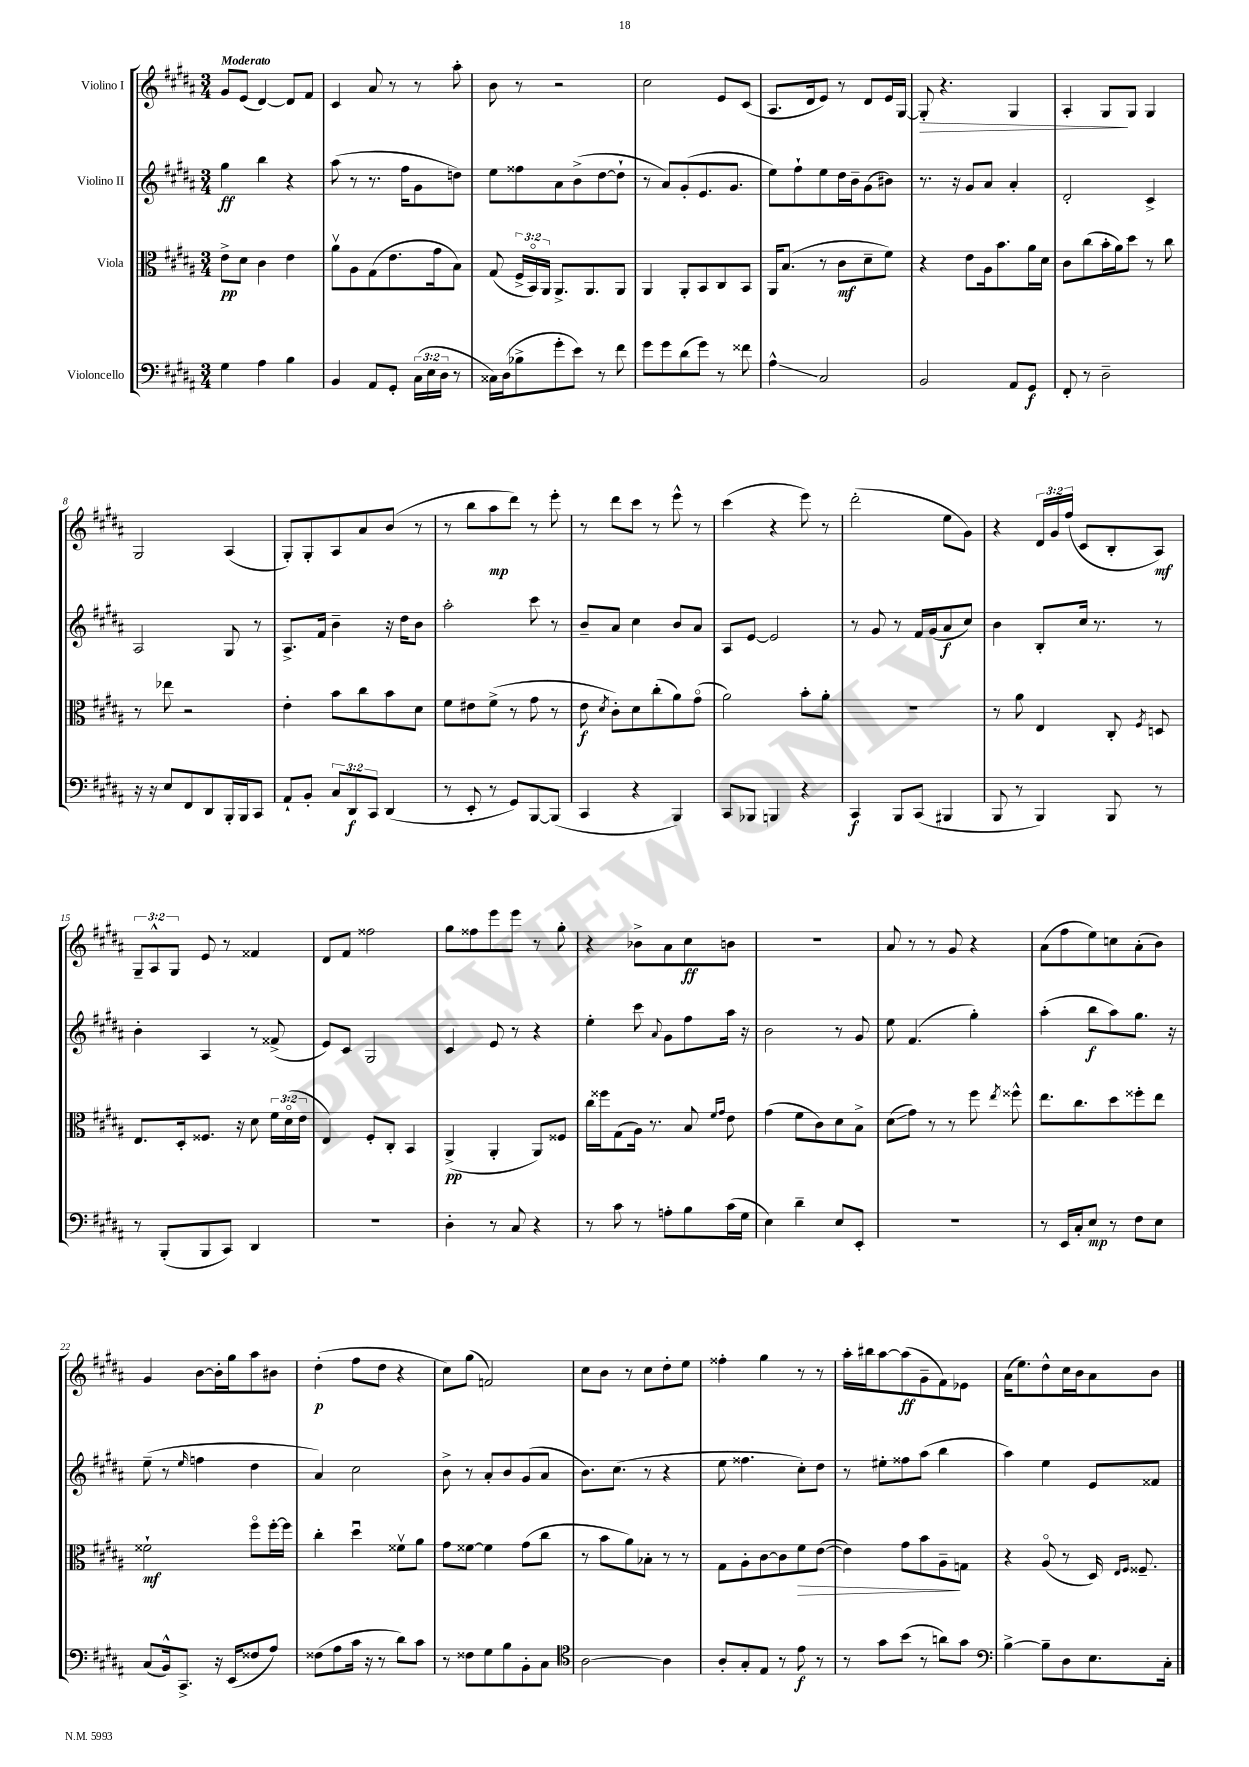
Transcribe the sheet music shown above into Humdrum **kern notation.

**kern	**kern	**kern	**kern
*staff4	*staff3	*staff2	*staff1
*clefF4	*clefC3	*clefG2	*clefG2
*k[f#c#g#d#a#]	*k[f#c#g#d#a#]	*k[f#c#g#d#a#]	*k[f#c#g#d#a#]
*M3/4	*M3/4	*M3/4	*M3/4
4G#	8e^	4gg#	8g#
.	8d#	.	(8e
4A#	4c#	4bb	[4d#)
4B	4e	4r	8d#]
.	.	.	8f#
=	=	=	=
4BB	8a#v	(8aa#	4c#
.	8A#	8r	.
8AA#	(8G#	8.r	8a#
8GG#'	8.e	.	8r
.	.	16ff#	.
(24C#	.	8g#	8r
24E	.	.	.
.	16g#	.	.
24D#	.	.	.
8r	8B)	8dd)	8aa#'
=	=	=	=
16C##)	(8G#	8ee	8b
(16D#	.	.	.
8B-^	24F#^	8ff##	8r
.	24BBo)	.	.
.	24AA#	.	.
8g#'	8.AA#^	8a#	2r
8e)	.	(8b^	.
.	8.AA#	.	.
8r	.	[8dd#	.
8f#	8AA#	8dd#`]	.
=	=	=	=
8g#	4AA#	8r	2cc#
8g#	.	8a#)	.
(8d#	8AA#'	(8g#'	.
8g#)	8BB	8.e	.
8r	8C#	.	8e
.	.	8.g#	.
8f##	8BB	.	(8c#
=	=	=	=
4A#^^	16AA#	8ee)	8.A#
.	(8.B	.	.
.	.	8ff#`	.
.	.	.	16d#
2C#	8r	8ee	8e)
.	8c#	16dd#	8r
.	.	16b~	.
.	8d#~	(8g#	8d#
.	8f#)	8b#)	16e
.	.	.	[16G#
=	=	=	=
2BB	4r	8.r	8G#']
.	.	.	4.r
.	.	16r	.
.	8e	8g#	.
.	16A#	8a#	.
.	8.b	.	.
8AA#	.	4a#'	4G#
8GG#	16a#	.	.
.	16d#	.	.
=	=	=	=
8FF#'	8c#	2d#'	4A#'
8r	(8cc#	.	.
2D#~	16b'	.	8G#
.	16a#)	.	.
.	8dd#	.	8G#
.	8r	4c#^	4G#
.	8cc#	.	.
=	=	=	=
16r	8r	2A#	2G#
16r	.	.	.
8E	8ee-	.	.
8FF#	2r	.	.
8DD#	.	.	.
16BBB'	.	8G#	(4A#
16BBB	.	.	.
8CC#	.	8r	.
=	=	=	=
8AA#`	4e'	8.A#^	8G#')
8BB'	.	.	8G#'
.	.	16f#	.
12C#	8b	4b~	8A#
12DD#	.	.	.
.	8cc#	.	8a#
12CC#	.	.	.
(4DD#	8b	16r	(8b
.	.	16dd#	.
.	8d#	8b	8r
=	=	=	=
8r	8f#	2aa#'	8r
8EE'	8e#	.	8bb
8r	(8f#^	.	8aa#
8GG#)	8r	.	8ddd#)
[8BBB	8g#	8ccc#	8r
(8BBB]	8r	8r	8eee'
=	=	=	=
4CC#	8e	8b~	8r
.	8qd#	.	.
.	8c#')	8a#	8ddd#
4r	8d#	4cc#	8ccc#
.	(8cc#'	.	8r
4BBB)	8a#)	8b	8eee^^
.	(8g#o	8a#	8r
=	=	=	=
8CC#	2a#)	8A#	(4ccc#
8BBB-	.	[8e	.
4BBB	.	2e]	4r
4r	8b'	.	8eee)
.	8a#'	.	8r
=	=	=	=
4CC#	2.r	8r	(2ddd#'
.	.	8g#	.
8BBB	.	8r	.
(8CC#	.	16f#	.
.	.	(16g#	.
4BBB#	.	8a#	8ee
.	.	8cc#)	8g#)
=	=	=	=
8BBB	8r	4b	4r
8r	8a#	.	.
4BBB)	4E	8B'	24d#
.	.	.	24g#
.	.	.	(24ff#
.	.	16cc#	8c#
.	.	8.r	.
8BBB	8C#'	.	8B'
.	8qF#	.	.
8r	8D	8r	8A#)
=	=	=	=
8r	8.E	4b'	12G#~
.	.	.	12A#^^
(8BBB'	.	.	.
.	.	.	12G#
.	16D#'	.	.
8BBB	8.F##	4A#	8e
8CC#)	.	.	8r
.	16r	.	.
4DD#	8d#	8r	4f##
.	24f#	(8f##^	.
.	(24d#o	.	.
.	24e	.	.
=	=	=	=
2.r	4E)	8e)	8d#
.	.	8c#	8f#
.	8F#'	2G#	2ff##
.	8C#'	.	.
.	4BB	.	.
=	=	=	=
4D#'	(4AA#^	4c#	8gg#
.	.	.	8ff##
8r	4AA#'	8e	8eee
8C#	.	8r	8eee
4r	8AA#)	4r	8r
.	8F##	.	8gg#'
=	=	=	=
8r	16cc#	4ee'	4r
.	16ff##	.	.
8c#	(8G#	.	.
8r	16A#)	8ccc#	8b-^
.	8.r	.	.
.	.	8qqa#	.
8A'	.	8g#	8a#
8B	8B	8ff#	8cc#
.	16qqf#	.	.
.	16qqg#	.	.
(16c#	8e	16aa#	8b
16G#	.	16r	.
=	=	=	=
4E)	(4g#	2b	2.r
4d#~	8f#	.	.
.	8c#)	.	.
8E	8d#	8r	.
8EE'	8B^	8g#	.
=	=	=	=
2.r	(8d#	8ee	8a#
.	8g#)	(4.f#	8r
.	8r	.	8r
.	8r	.	8g#
.	8ff#	4gg#')	4r
.	8qee	.	.
.	8ff##^^	.	.
=	=	=	=
8r	8.ee	(4aa#'	(8a#
16EE	.	.	8ff#
16C#'	8.cc#	.	.
8E	.	8bb	8ee)
8r	8dd#	8aa#)	8cc
8F#	8ff##'	8.gg#	(8a#'
8E	8ee	.	8b)
.	.	16r	.
=	=	=	=
(8C#	2f##`	(8ee~	4g#
16BB^^)	.	8r	.
8.CC#^	.	.	.
.	.	16qqee	.
.	.	4ff	[8b
16r	.	.	16b']
(16EE	.	.	16gg#
8F##	8ff#o	4dd#	8aa#
8A#)	[16ff#'	.	8b#
.	16ff#]	.	.
=	=	=	=
(8F##	4cc#'	4a#)	(4dd#'
8A#	.	.	.
16c#	4dd#u	2cc#	8ff#
16r	.	.	.
8r	.	.	8dd#
8d#)	8f##v	.	4r
8c#	8a#	.	.
=	=	=	=
8r	8g#	8b^	8cc#)
8F##	[8f##	8r	(8gg#
8G#	4f##]	8a#'	2f)
8B	.	8b	.
8BB'	(8g#	(8g#	.
8C#	8cc#	8a#	.
=	=	=	=
*clefC4	*	*	*
[2A#	8r	8.b)	8cc#
.	8b	.	8b
.	.	(8.cc#	.
.	8a#)	.	8r
.	8B-'	8r	8cc#
4A#]	8r	4r	8dd#'
.	8r	.	8ee
=	=	=	=
8A#'	8G#	8ee	4ff##'
8G#'	8A#'	4.ff##	.
8E	[8c#	.	4gg#
8r	8c#]	.	.
8e	8f#	8cc#')	8r
8r	([8e	8dd#	8r
=	=	=	=
8r	4e])	8r	16aa#'
.	.	.	16bb#
8g#	.	8ee#'	[8aa#
(8b	8g#	8ff##	(8aa#]
8r	8b	(8aa#	8g#~
8a)	8A#~	4bb	8f#)
8g#	8G	.	8e-
=	=	=	=
*clefF4	*	*	*
[4B^	4r	4aa#)	(16a#
.	.	.	8.ee)
8B~]	(8A#o	4ee	8dd#^^
8D#	8r	.	16cc#
.	.	.	16b
8.E	16D#)	8e	8a#
.	16qqE	.	.
.	16qqF#	.	.
.	8.F##~	.	.
.	.	8f##	8b
16C#'	.	.	.
==	==	==	==
*-	*-	*-	*-
